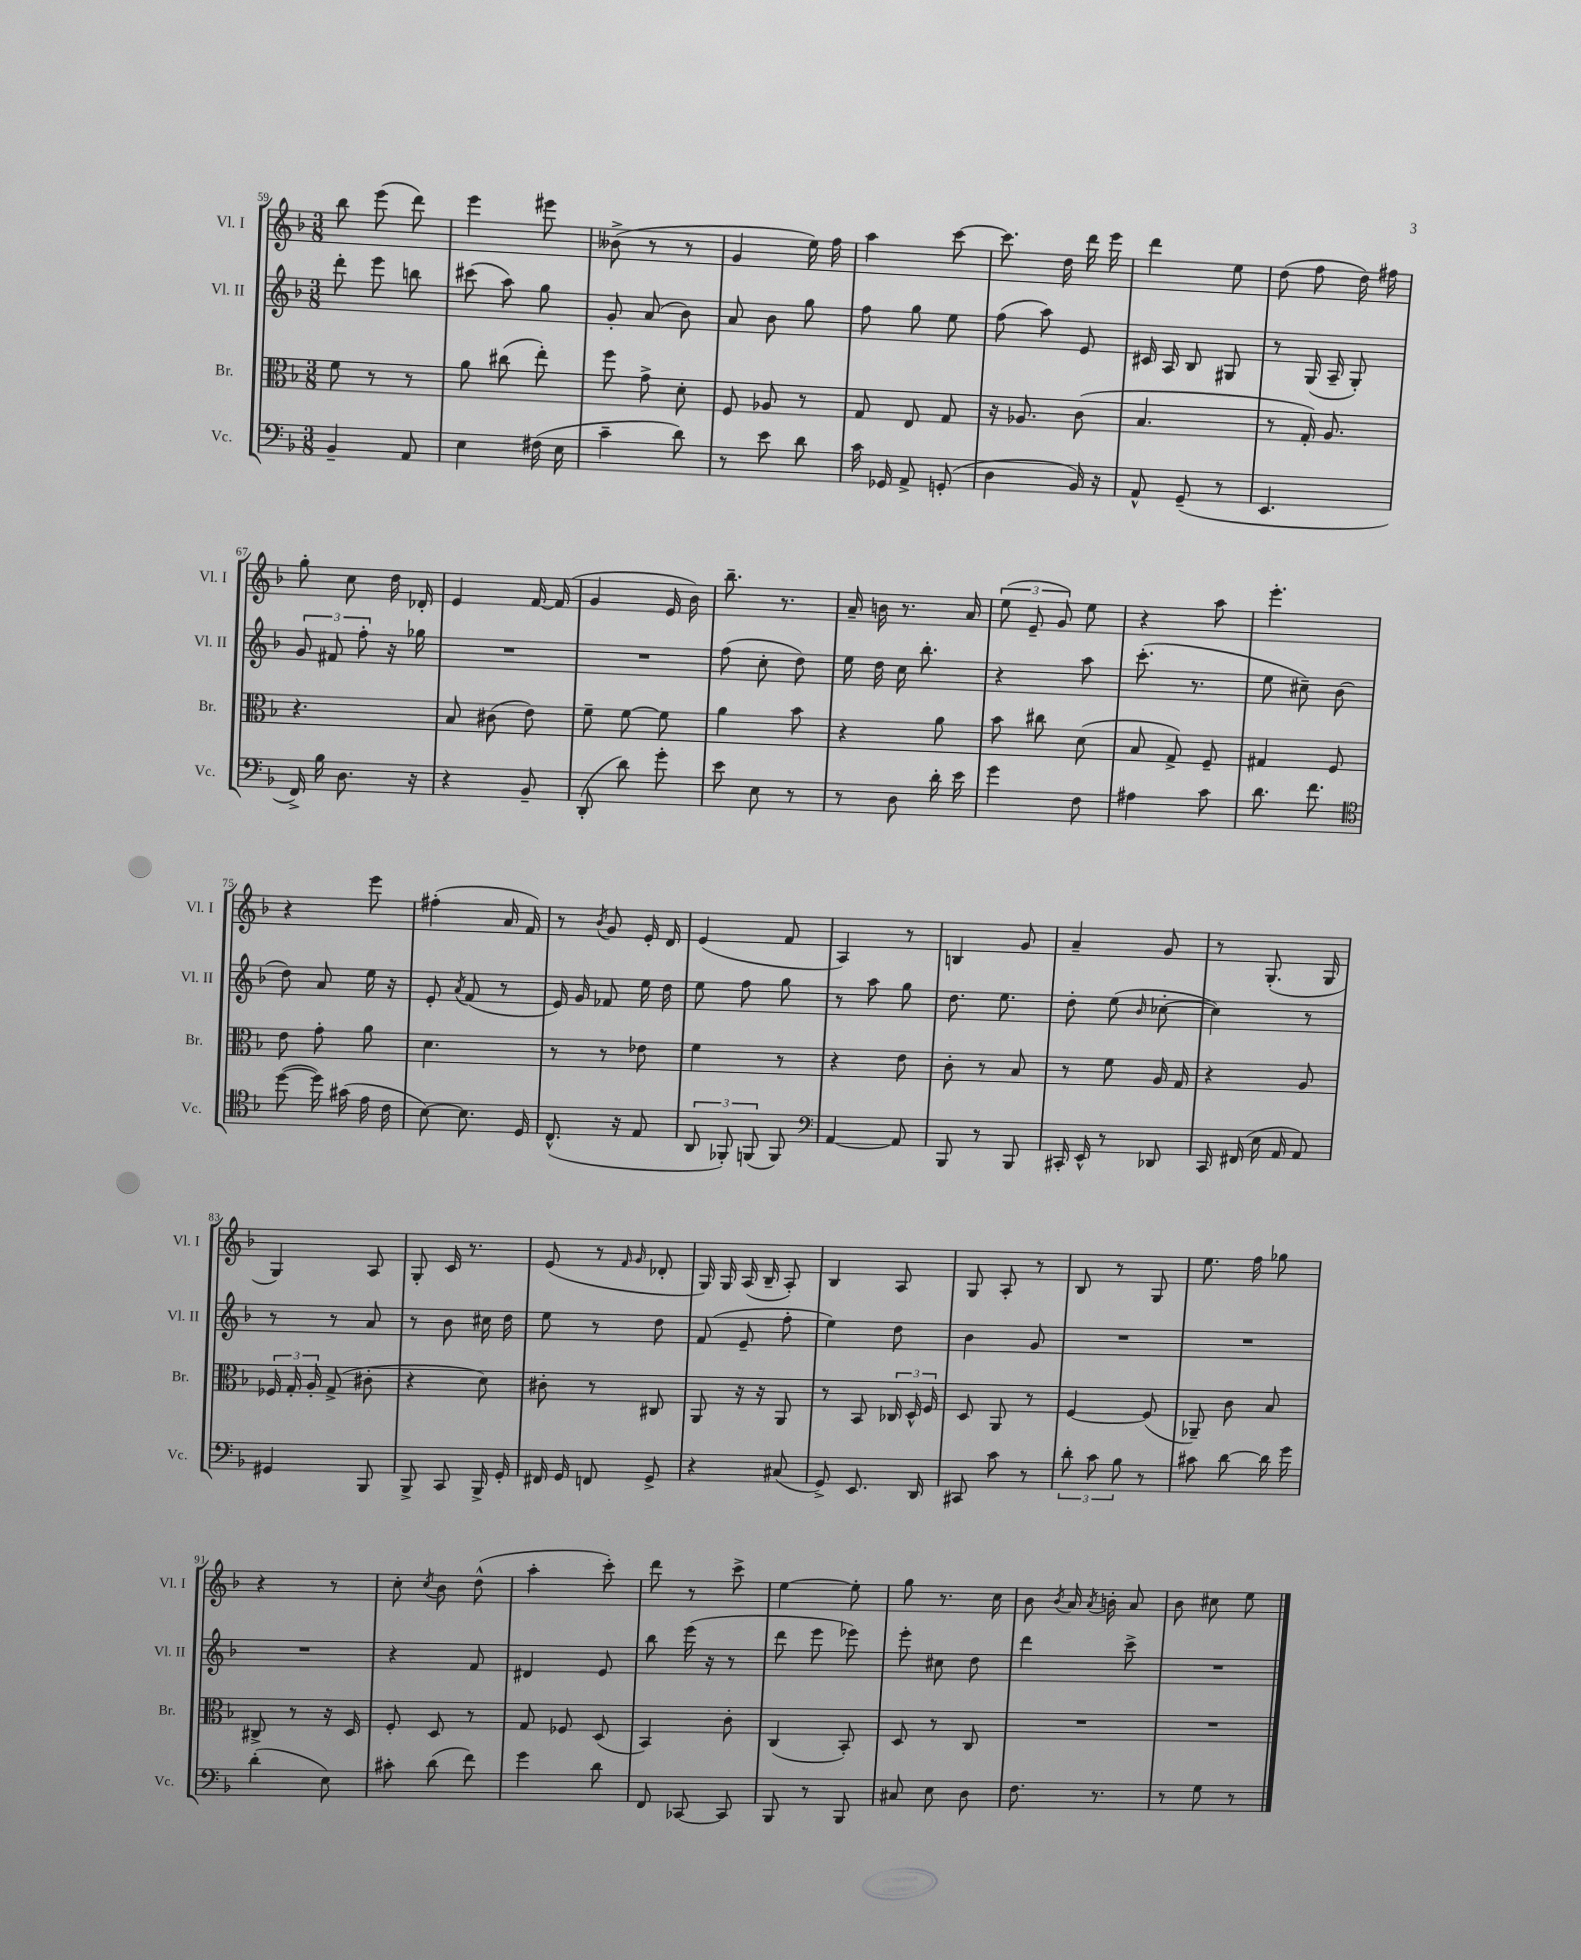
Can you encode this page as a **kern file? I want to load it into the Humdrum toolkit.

**kern	**kern	**kern	**kern
*part4	*part3	*part2	*part1
*staff4	*staff3	*staff2	*staff1
*I"Vc.	*I"Br.	*I"Vl. II	*I"Vl. I
*I'Vc.	*I'Br.	*I'Vl. II	*I'Vl. I
*clefF4	*clefC3	*clefG2	*clefG2
*k[b-]	*k[b-]	*k[b-]	*k[b-]
*M3/8	*M3/8	*M3/8	*M3/8
=59	=59	=59	=59
4BB-~/	8f\	8ddd'\	8bb-\
.	8r	8eee\	(8eee\
8AA/	8r	8bbn\	8ddd\)
=60	=60	=60	=60
4E\	8a\	(8ccc#X\	4eee\
.	(8cc#X\	8aa\)	.
(16F#X\	8ee'\)	8gg\	8eee#X\
16E\	.	.	.
=61	=61	=61	=61
4c~\	8ff\	8g'/	(8b--X^\
.	8g^\	(8a/	8r
8d\)	8d'\	8b-\)	8r
=62	=62	=62	=62
8r	8F/	8a/	4g/
8e\	8A-X/	8b-\	.
8d\	8r	8gg\	16ee\)
.	.	.	16ff\
=63	=63	=63	=63
16c\	8G/	8ff\	4aa\
16GG-X/	.	.	.
8AA^/	8E/	8gg\	.
(8GGn'/	8G/	8ee\	[8ccc\
=64	=64	=64	=64
4D\	16r	(8ff\	8.ccc\]
.	8.A-X/	.	.
.	.	8aa\)	.
.	.	.	16dd\
16BB-/)	(8c\	8e/	16ddd\
16r	.	.	16eee\
=65	=65	=65	=65
8AA^^/	4.B-/	16c#X/	4ddd\
.	.	16A/	.
(8GG~/	.	8B-/	.
8r	.	8G#X/	8ee\
=66	=66	=66	=66
4.EE/	8r	8r	(8dd\
.	16G'/)	(16G/	8ff\
.	8.A/	16A~/	.
.	.	8G'/)	16dd\)
.	.	.	16ff#X\
!!LO:LB:g=z
=67	=67	=67	=67
16FF^/)	4.r	12g/	8gg'\
16B-\	.	.	.
.	.	12f#X/	.
8.D\	.	.	8cc\
.	.	12ff'\	.
.	.	16r	16dd\
16r	.	16gg-X\	16d-X'/
=68	=68	=68	=68
4r	8B-/	4.r	4e/
.	(8c#X\	.	.
8BB-~/	8e\)	.	[16f/
.	.	.	(16f/]
=69	=69	=69	=69
(8DD'/	8f~\	4.r	4g/
8d\)	[8f\	.	.
8g'\	8f\]	.	16e/
.	.	.	16b-\)
=70	=70	=70	=70
8e\	4a\	(8ff\	8.bb-~\
8E\	.	8cc'\	.
.	.	.	8.r
8r	8b-\	8dd\)	.
=71	=71	=71	=71
8r	4r	16ee\	16a~/
.	.	16dd\	16bn\
8D\	.	16cc\	8.r
.	.	8.bb-'\	.
16d'\	8a\	.	.
16e\	.	.	16a/
=72	=72	=72	=72
4g\	8b-\	4r	(12ee\
.	.	.	12e~/
.	8cc#X\	.	.
.	.	.	12g/)
8F\	(8d\	8aa\	8ee\
=73	=73	=73	=73
4A#X\	8B-/	(8.ccc'\	4r
.	8G^/)	.	.
.	.	8.r	.
8c\	8F~/	.	8aa\
=74	=74	=74	=74
8.d\	4G#X/	8ee\	4.eee'\
.	.	8cc#X~\)	.
8.f\	.	.	.
.	8F/	(8b-\	.
!!LO:LB:g=z
=75	=75	=75	=75
*clefC4	*	*	*
([8dd\	8e\	8dd\)	4r
16dd\])	8g'\	8a/	.
(16g#X\	.	.	.
16e\	8a\	16ee\	8eee\
16c\	.	16r	.
=76	=76	=76	=76
[8B-\)	4.d\	8e'/	(4ff#X'\
.	.	8qa/	.
8.B-\]	.	(8f/	.
.	.	8r	16a/
16D/	.	.	16f/)
=77	=77	=77	=77
(8.C^^/	8r	16e/)	8r
.	.	16g/	.
.	.	.	8qb-/
.	8r	8f-X/	8g/
16r	.	.	.
8E/	8e-X\	16ee\	16e'/
.	.	16dd\	16d/
=78	=78	=78	=78
12AA/	4f\	8ee\	(4e/
12FF-X'/)	.	.	.
.	.	8ff\	.
(12FFn/	.	.	.
8FF/)	8r	8gg\	8f/
=79	=79	=79	=79
*clefF4	*	*	*
[4AA/	4r	8r	4A/)
.	.	8aa\	.
8AA/]	8e\	8gg\	8r
=80	=80	=80	=80
8BBB-/	8c'\	8.dd\	4Bn/
8r	8r	.	.
.	.	8.ee\	.
8BBB-/	8B-/	.	8g/
=81	=81	=81	=81
16CC#X'/	8r	8dd'\	4a~/
16EE^^/	.	.	.
8r	8f\	(8ee\	.
.	.	16qqb-/	.
8DD-X/	16A/	[8cc-X'\	8g/
.	16G/	.	.
=82	=82	=82	=82
16CC/	4r	4cc-\])	8r
(16FF#X/	.	.	.
16E\	.	.	(8.G'/
16AA/	.	.	.
8AA/)	8A/	8r	.
.	.	.	16G/
!!LO:LB:g=z
=83	=83	=83	=83
4GG#X/	24F-X/	8r	4G/)
.	24G'/	.	.
.	24A'/	.	.
.	(8G^/	8r	.
8BBB-/	8c#X'\	8a/	8A/
=84	=84	=84	=84
8BBB-^/	4r	8r	8G'/
8CC/	.	8b-\	16c/
.	.	.	8.r
16BBB-^/	8d\)	16cc#X\	.
16GG'/	.	16dd\	.
=85	=85	=85	=85
16FF#X/	8c#X'\	8ee\	(8e/
16GG/	.	.	.
8FFn/	8r	8r	8r
.	.	.	16qqf/
.	.	.	16qqg/
8GG^/	8C#X/	8dd\	8d-X'/
=86	=86	=86	=86
4r	8AA/	(8f/	16G/)
.	.	.	16G/
.	16r	8e~/	(16A/
.	16r	.	16B-~/
(8C#X/	8AA/	8ff'\	8A'/)
=87	=87	=87	=87
8GG^/)	8r	4ee\)	4B-/
8.EE/	8BB-/	.	.
.	24C-X/	8dd\	8A/
.	24D^^/	.	.
16DD/	.	.	.
.	24F/	.	.
=88	=88	=88	=88
8CC#X/	8D/	4b-\	8G/
8c\	8AA/	.	8A'/
8r	8r	8g/	8r
=89	=89	=89	=89
12d'\	[4F/	4.r	8B-/
12c\	.	.	.
.	.	.	8r
12B-\	.	.	.
8r	(8F/]	.	8G/
=90	=90	=90	=90
8c#X\	8AA-X~/)	4.r	8.ee\
[8d\	8c\	.	.
.	.	.	16ff\
16d\]	8B-/	.	8gg-X\
16g\	.	.	.
!!LO:LB:g=z
=91	=91	=91	=91
(4d'\	8C#X^/	4.r	4r
.	8r	.	.
8E\)	16r	.	8r
.	16D/	.	.
=92	=92	=92	=92
8c#X'\	8F'/	4r	8cc'\
.	.	.	8qcc/
(8d\	8D/	.	8b-\
8f\)	8r	8f/	(8dd^^\
=93	=93	=93	=93
4g\	8G/	4d#X/	4aa'\
.	8F-X/	.	.
8d\	(8D/	8e/	8ccc'\)
=94	=94	=94	=94
8FF/	4BB-/)	8bb-\	8ddd\
[8CC-X/	.	(16eee\	8r
.	.	16r	.
8CC-/]	8c'\	8r	8ccc^\
=95	=95	=95	=95
8BBB-/	(4C/	8ddd\	[4ee\
8r	.	8eee\	.
8BBB-/	8BB-'/)	8eee-X\)	8ee'\]
=96	=96	=96	=96
8C#X/	8D/	8eee'\	8gg\
8E\	8r	8cc#X\	8.r
8D\	8C/	8dd\	.
.	.	.	16cc\
=97	=97	=97	=97
8.F\	4.r	4ddd\	8b-\
.	.	.	8qb-/
.	.	.	16a/
.	.	.	8qa/
8.r	.	.	16bn'\
.	.	8ccc^\	8a/
=98	=98	=98	=98
8r	4.r	4.r	8b-\
8G\	.	.	8cc#X\
8r	.	.	8ee\
==	==	==	==
*-	*-	*-	*-
